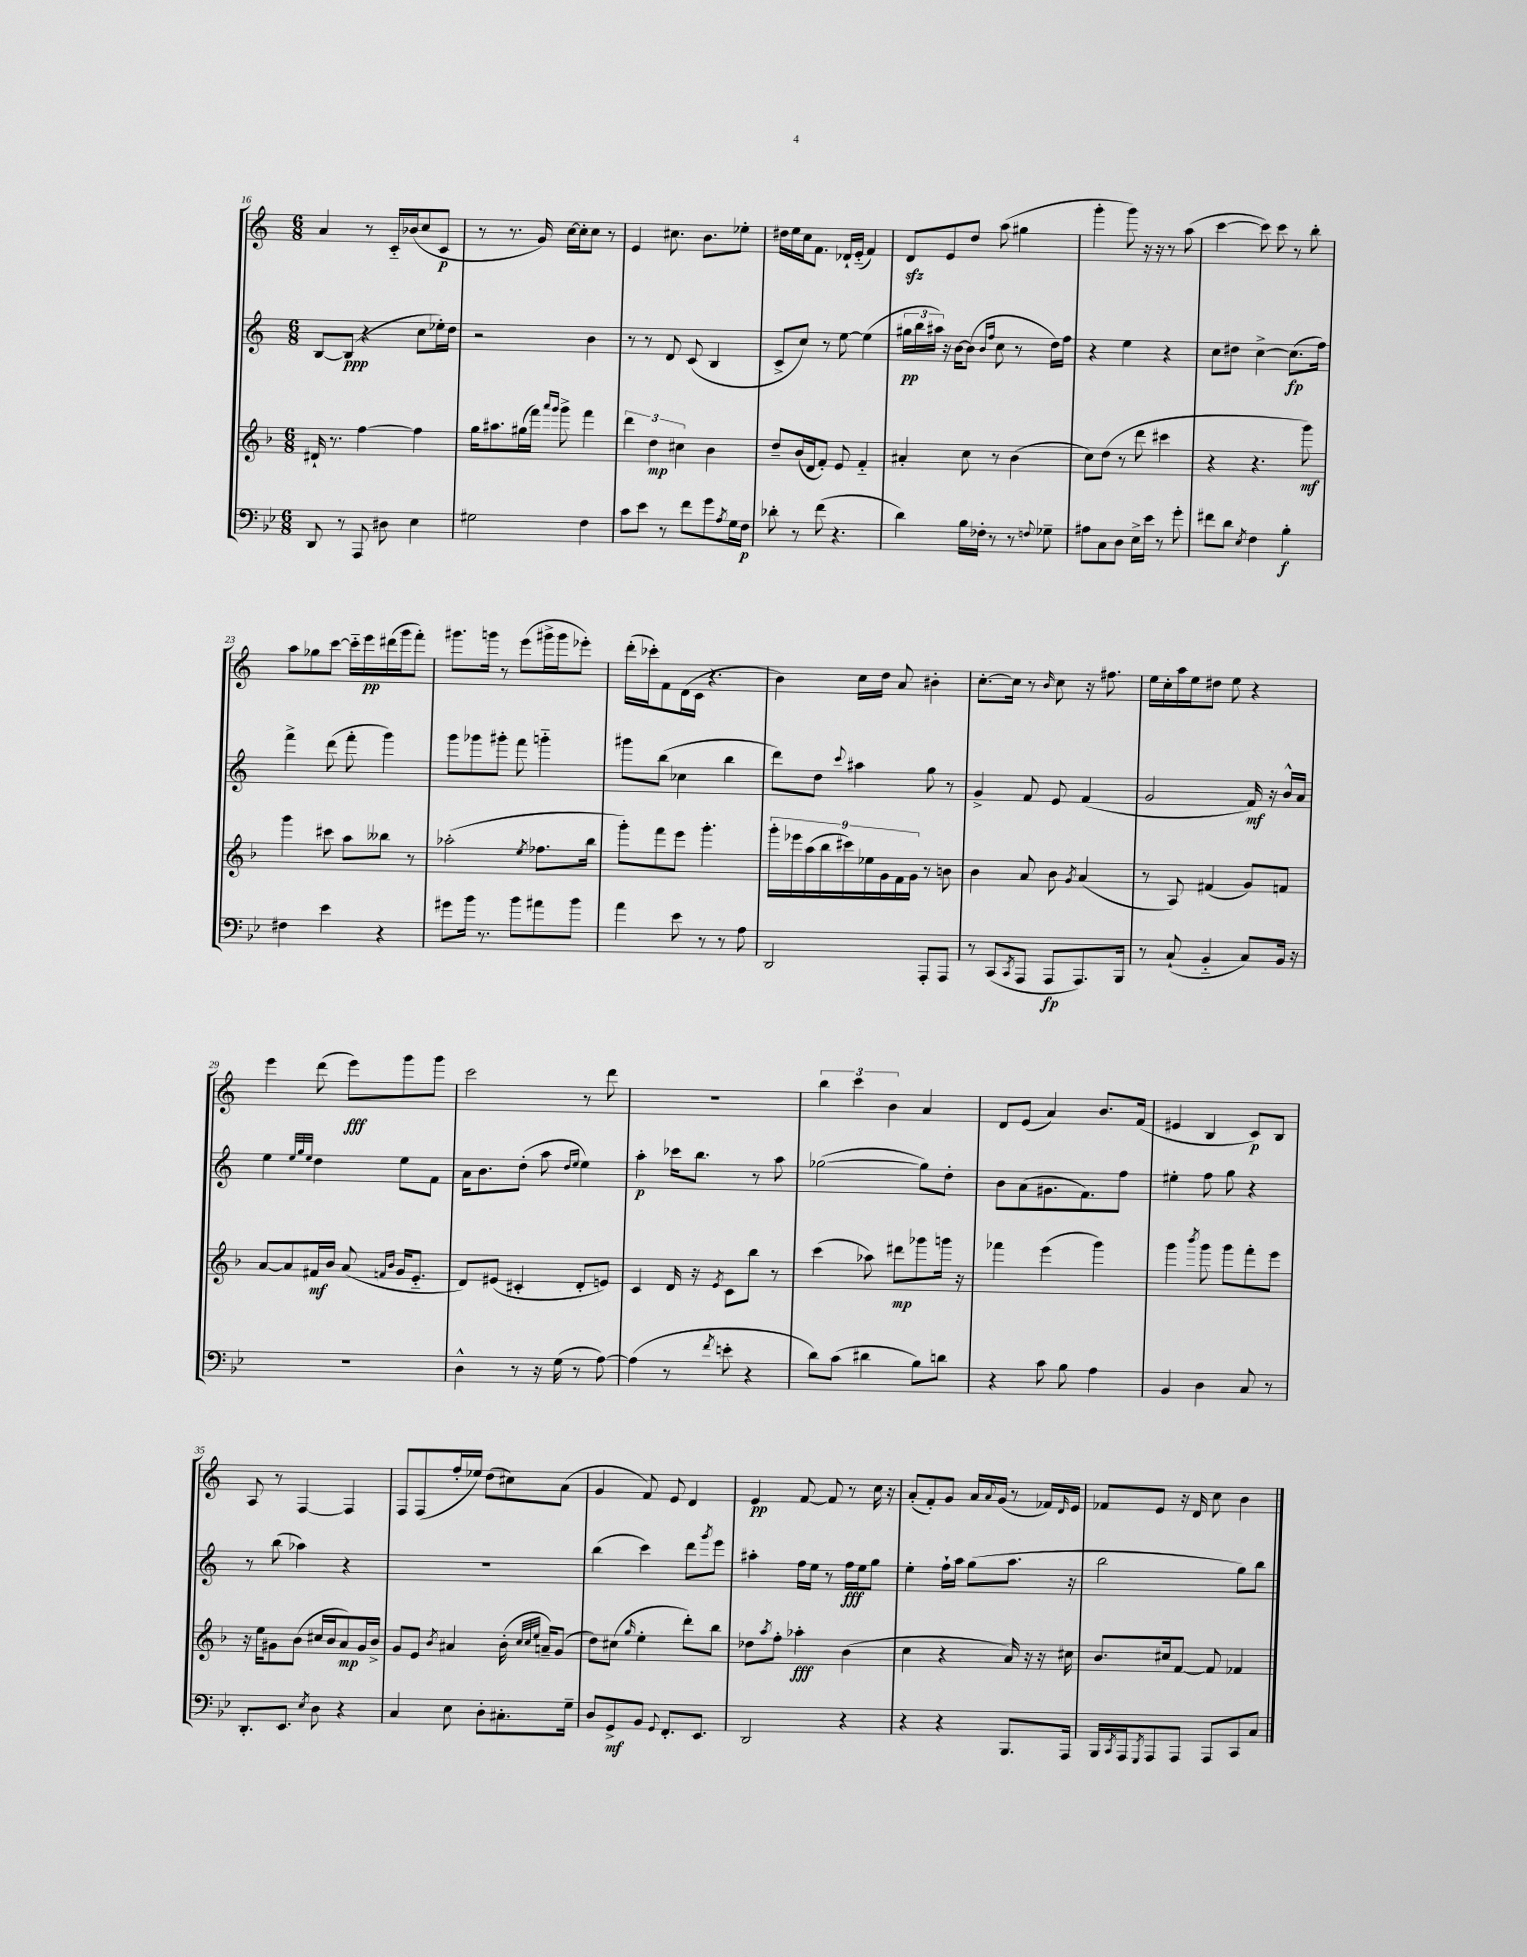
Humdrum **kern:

**kern	**kern	**kern	**kern
*staff4	*staff3	*staff2	*staff1
*clefF4	*clefG2	*clefG2	*clefG2
*k[b-e-]	*k[b-]	*k[]	*k[]
*M6/8	*M6/8	*M6/8	*M6/8
8DD/	16d#`/	[8B/L	4a/
.	8.r	.	.
8r	.	(8B/]J	.
8AAA/	[4ff\	4r	8r
8D#\	.	.	16c'~/LL
.	.	.	(16b-/J
4E-\	4ff\]	8cc\L	8cc/
.	.	16ee-'\L)	8c/J
.	.	16dd\JJ	.
=	=	=	=
2G#\	16gg\LK	2r	8r
.	8.aa#\	.	.
.	.	.	8.r
.	(16gg#\L	.	.
.	16fff\JJ)	.	16g/)
.	16qqaaa/LL	.	.
.	16qqggg/JJ	.	.
.	8ggg^\	.	[16cc\LL
.	.	.	16cc'\]J
4F\	4fff\	4b\	8cc\J
.	.	.	8r
=	=	=	=
8c\L	6ddd\	8r	4e/
8e-\J	.	8r	.
.	6dd\	.	.
8r	.	8d/	8.cc#\
.	6cc#\	.	.
8f\L	.	(8c/	.
.	.	.	8.b\L
8g\	4b-\	4B/	.
8qA/	.	.	.
16G\L	.	.	8ee-'\J
16F\JJ	.	.	.
=	=	=	=
8d-'\	8dd~/L	8c^/L	16dd#\LL
.	.	.	16ee\
8r	(16b-/L	8cc/J)	16cc\J
.	16d/J	.	8.f\J
(8f\	8f'/J)	8r	.
4.r	8e/	[8ee\	16d-`/LL
.	.	.	(16e'~/JJ
.	4f'~/	(4ee\]	4f/)
=	=	=	=
4d\)	4a#'/	24gg#\LL	8d/L
.	.	24bb\	.
.	.	24aa#\JJ)	.
.	.	16r	8e/
.	.	[16b\LK	.
16B-\LL	8cc\	(8b\]J	8dd/J
16F-'\JJ	.	.	.
.	.	16qqb/LL	.
.	.	16qqff/JJ	.
8r	8r	8cc\	(8aa\
8r	(4b-\	8r	4gg#\
8qqF/	.	.	.
8G-~\	.	16dd\LL)	.
.	.	16ff\JJ	.
=	=	=	=
8A#\L	8cc\L)	4r	4ggg'\
8C\	(8dd\J	.	.
8D\J	8r	4ee\	8ggg\)
16E-^\LL	8ddd\	.	16r
16e-\JJ	.	.	16r
8r	4ccc#\	4r	8r
8g'\	.	.	(8aa\
=	=	=	=
8f#\L	4r	8cc\L	[4ccc\
8d\J	.	8dd#\J	.
8qE-/	.	.	.
4F\	4.r	[4cc^\	8ccc\])
.	.	.	8ccc\
4B-'\	.	(8.cc\]L	8r
.	8ggg\)	.	8bb'\
.	.	16ff\Jk)	.
=	=	=	=
4F#\	4ggg\	4fff^\	8aa\L
.	.	.	8gg-\
4e-\	8ccc#\	(8ddd\	[8ccc\J
.	8aa\L	8fff'\	16ccc'~\]LL
.	.	.	16eee\
4r	8bb--\J	4ggg\)	(16ddd#\
.	.	.	16ggg\J
.	8r	.	8fff'\J)
=	=	=	=
8g#\L	(2aa-'\	8ggg\L	8.ggg#\L
16b-\Jk	.	8ggg-\	.
8.r	.	.	16ggg\Jk
.	.	8ggg#'\J	8r
8b-\L	.	8fff\	(8eee\L
.	8qee/	.	.
8a#\	8.ff-\L	4ggg'~\	16ggg#^\L
.	.	.	16ggg#\J
8b-\J	.	.	8eee-'\J)
.	16bb-\Jk	.	.
=	=	=	=
4a\	8ggg'\L)	8ggg#\L	(16ddd'\LL
.	.	.	16ccc-'\J)
.	8fff\	(8bb\J	8f\
8e-\	8eee\J	4cc-\	(16d\L
.	.	.	16c\JJ
8r	4.ggg'\	.	4.r
8r	.	4bb\	.
8A\	.	.	.
=	=	=	=
2DD/	18ggg'\LL	8ddd\L)	4b\)
.	18eee-\	.	.
.	(18aa\	.	.
.	.	8dd\J	.
.	18bb-\	.	.
.	18ccc#\)	.	.
.	.	8qqccc/	.
.	.	4aa#\	16cc\LL
.	18ee-\	.	.
.	.	.	16dd\JJ
.	18g\	.	.
.	.	.	8a/
.	18f\	.	.
.	18g\JJ	.	.
8AAA'/L	8r	8gg\	4b#'\
8AAA/J	8b\	8r	.
=	=	=	=
8r	4b-\	4g^/	[8.cc'\L
(8CC/L	.	.	.
.	.	.	16cc\]Jk
8qCC/	.	.	.
8AAA/J	8a/	8f/	8r
.	.	.	16qqb/
8AAA/L	8b-\	8e/	8cc\
.	8qg/	.	.
8.AAA/)	(4a/	(4f/	16r
.	.	.	8.ff#\
16BBB-/Jk	.	.	.
=	=	=	=
8r	8r	2g/	16ee\LL
.	.	.	16cc'\
(8C`/	8A/)	.	16aa\
.	.	.	16ee\J
4BB-'~/	(4f#/	.	8dd#\J
.	.	.	8ee\
8C/L)	8g/L)	16f/)	4r
.	.	16r	.
16BB-/Jk	8f/J	16b^^/LL	.
16r	.	16a/JJ	.
=	=	=	=
2.r	[8a/L	4ee\	4eee\
.	8a/]	.	.
.	.	32qqee/LLL	.
.	.	32qqgg/	.
.	.	32qqee/JJJ	.
.	16f#/L	4dd\	(8ddd\
.	16b-/JJ	.	.
.	(8a/	.	8eee\L)
.	16qqf/LL	.	.
.	16qqb-/JJ	.	.
.	16g/LK	8ee\L	8ggg\
.	8.e'~/J	.	.
.	.	8f\J	8ggg\J
=	=	=	=
4D^^\	8d/L)	16a\LK	2ccc\
.	.	8.b\	.
.	(8e#/J	.	.
8r	4c#'/	(8dd'\J	.
16r	.	8aa\	.
(16G\	.	.	.
.	.	16qqdd/LL	.
.	.	16qqee/JJ	.
8r	8d'/L	4ee\)	8r
[8A\)	8e/J)	.	8ddd\
=	=	=	=
(4A\]	4c/	4aa'\	2.r
8r	16d/	16ccc-\LK	.
.	16r	8.bb\J	.
8qf/	8qe/	.	.
8e'\	8c\L	.	.
4r	8bb-\J	8r	.
.	8r	8aa\	.
=	=	=	=
8d\L)	(4ccc\	([2gg-\	6bb\
(8c\J	.	.	.
.	.	.	6ccc\
4d#\	8aa-\)	.	.
.	.	.	6b\
.	8ddd#\L	.	.
8B-\L)	8ggg-\	8gg-\]L)	4a/
8d\J	16ggg\Jk	8dd'\J	.
.	16r	.	.
=	=	=	=
4r	4fff-\	8b\L	8d/L
.	.	(8a\	(8e/J
8c\	(4eee\	8.g#\	4a/)
8B-\	.	.	.
.	.	8.f\)	.
4A\	4ggg\)	.	8.b/L
.	.	8ff\J	.
.	.	.	(16f/Jk
=	=	=	=
4BB-/	4ggg\	4ee#'\	4e#/
.	8qbbb-/	.	.
4D\	8ggg\	8ff\	4B/
.	8ggg\L	8gg\	.
8C/	8fff'\	4r	8c/L)
8r	8eee\J	.	8B/J
=	=	=	=
8.DD'/L	16r	8r	8A/
.	16ee\LK	.	.
.	8g#\	(8bb\	8r
8.EE-/J	.	.	.
.	(8b-\J	4aa-\)	[4F/
8qE-/	.	.	.
8D\	16cc#/LL	.	.
.	16b-/J	.	.
4r	8a/)	4r	4F/]
.	16g#/L	.	.
.	16b-^/JJ	.	.
=	=	=	=
4C/	8g/L	2.r	8F/L
.	8e/J	.	(8F/
.	8qb-/	.	.
8E-\	4a#/	.	16ff'/L
.	.	.	16ee-/JJ)
8D'\L	.	.	(8dd\L
8.C#'\	(16b-'\	.	8cc#\)
.	32qqcc/LLL	.	.
.	32qqcc/	.	.
.	32qqee/JJJ	.	.
.	16a~/LK)	.	.
.	(8g/J	.	(8a\J
16G~\Jk	.	.	.
=	=	=	=
8D/L	8dd\L)	(4bb\	4g/
8GG^/	(8cc#\J	.	.
.	16qqgg/	.	.
8BB-/J	4ee'\	4ccc\)	8f/)
8qqGG/	.	.	.
8.FF'/L	.	.	8e/
.	8ddd'\L)	8ddd\L	4d/
8.EE-/J	.	.	.
.	.	8qggg/	.
.	8bb-\J	8eee\J	.
=	=	=	=
2DD/	8dd-\L	4aa#'\	4e/
.	8qaa/	.	.
.	8ff'\J	.	.
.	4aa-'\	16ff\LL	[8f/
.	.	16ee\JJ	.
.	.	8r	8f/]
4r	(4b-\	16ff\LL	8r
.	.	16ee\J	.
.	.	8gg\J	16cc\
.	.	.	16r
=	=	=	=
4r	4cc\	4ee'\	(8a'/L
.	.	.	8f'/)
4r	4r	16ff`\LL	8g/J
.	.	16aa\JJ	.
.	.	(8gg\L	16a/LL
.	.	.	8qqa/
.	.	.	(16g/JJ
8.BBB-/L	16a/)	8.aa\J	8r
.	16r	.	.
.	16r	.	16f-/LL)
.	.	.	16qqd/
16AAA/Jk	16cc#\	16r	16e/JJ
=	=	=	=
16BBB-/LL	8.b-/L	2bb\	8f-/L
8qCC/	.	.	.
16AAA/J	.	.	.
8qGGG/	.	.	.
8AAA/	.	.	8e/J
.	16cc#/k	.	.
8AAA/J	[8f/J	.	16r
.	.	.	16d/
8AAA/L	8f/]	.	8cc\
8CC/	4f-/	8gg\L)	4b\
8C/J	.	8bb\J	.
==	==	==	==
*-	*-	*-	*-
